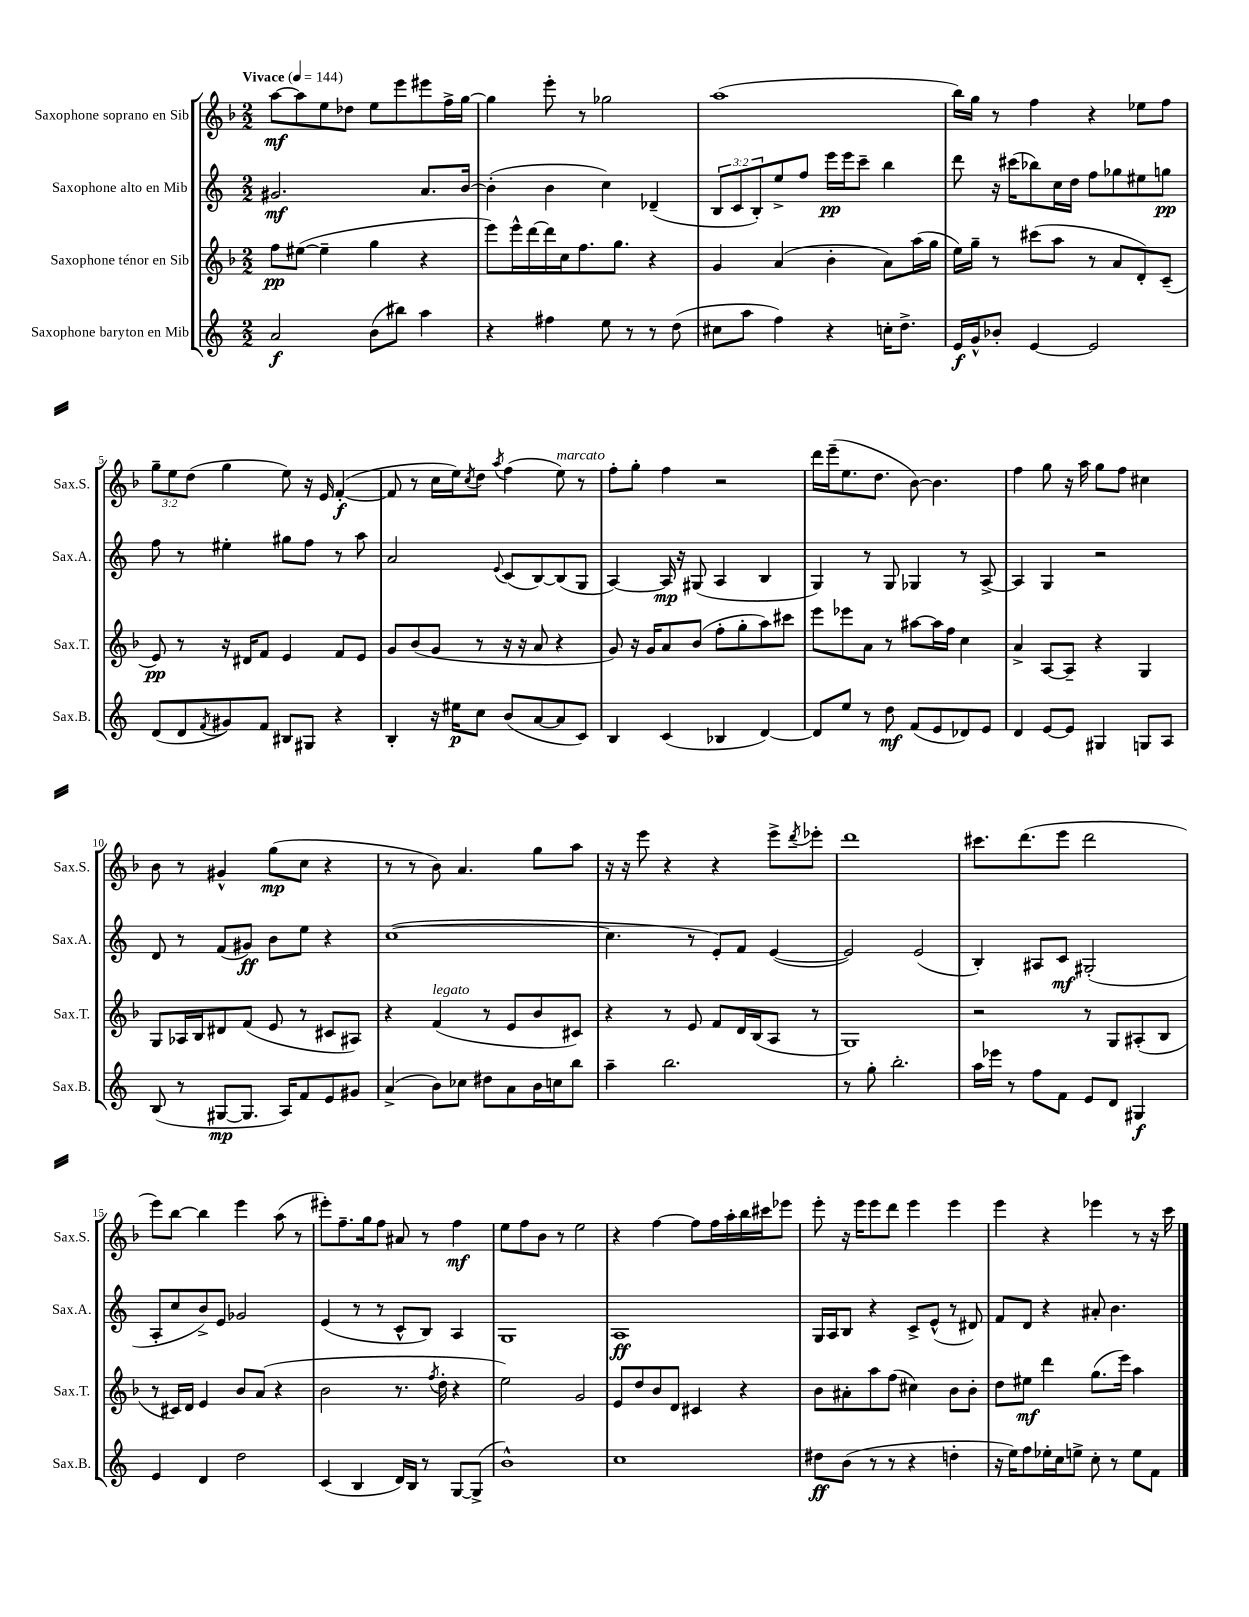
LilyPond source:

<<
\new StaffGroup <<
\new Staff = "s0" \with { instrumentName = "Saxophone soprano en Sib" shortInstrumentName = "Sax.S." } {
    \clef treble \key f \major \numericTimeSignature \time 2/2 \override Staff.TupletNumber.text = #tuplet-number::calc-fraction-text \tempo "Vivace" 4 = 144
    a''8~\mf a''8 e''8 des''8 e''8 e'''8 eis'''8 f''16-> g''16~ |
    g''4 e'''8-. r8 ges''2 |
    a''1( |
    bes''16) g''16 r8 f''4 r4 ees''8 f''8 |
    \tuplet 3/2 { g''8-- e''8 d''8( } g''4 e''8) r16 e'16 f'4~-.\f( |
    f'8 r8 c''16 e''16) \acciaccatura { c''8 } d''8 \acciaccatura { a''8 } f''4( e''8^\markup { \italic "marcato" }) r8 |
    f''8-. g''8-. f''4 r2 |
    d'''16 e'''16--( e''8. d''8. bes'8~) bes'4. |
    f''4 g''8 r16 a''16 g''8 f''8 cis''4 |
    bes'8 r8 gis'4-^ g''8\mp( c''8 r4 |
    r8 r8 bes'8) a'4. g''8 a''8 |
    r16 r16 e'''8 r4 r4 e'''8-> \acciaccatura { d'''8 } ees'''8-. |
    d'''1 |
    cis'''8. d'''8.( e'''8 d'''2 |
    e'''8) bes''8~ bes''4 e'''4 a''8( r8 |
    eis'''8-.) f''8.-- g''16 f''8 ais'8 r8 f''4\mf |
    e''8 f''8 bes'8 r8 e''2 |
    r4 f''4~ f''8 f''16 a''16-. bes''16 cis'''16 ees'''8 |
    e'''8-. r16 e'''16 e'''8 d'''8 e'''4 e'''4 |
    e'''4 r4 ees'''4 r8 r16 c'''16 \bar "|." |
}
\new Staff = "s1" \with { instrumentName = "Saxophone alto en Mib" shortInstrumentName = "Sax.A." } {
    \clef treble \key c \major \numericTimeSignature \time 2/2 \override Staff.TupletNumber.text = #tuplet-number::calc-fraction-text
    gis'2.\mf a'8. b'16~ |
    b'4-.( b'4 c''4) des'4--( |
    \tuplet 3/2 { b8 c'8 b8-.) } e''8-> f''8 e'''16\pp e'''16 c'''8-- b''4 |
    d'''8 r16 cis'''16( bes''8) c''16 d''16 f''8 ges''8 eis''8 g''8\pp |
    f''8 r8 eis''4-. gis''8 f''8 r8 a''8 |
    a'2 \appoggiatura { e'8 } c'8( b8~) b8( g8 |
    a4~) a16\mp r16 gis8( a4 b4 |
    g4) r8 g8 ges4 r8 a8~-> |
    a4 g4 r2 |
    d'8 r8 f'8( gis'8\ff) b'8 e''8 r4 |
    c''1~( |
    c''4. r8 e'8-.) f'8 e'4~( |
    e'2) e'2( |
    b4-.) ais8 c'8\mf gis2-.( |
    a8-. c''8 b'8->) e'8 ges'2 |
    e'4( r8 r8 c'8-^ b8) a4 |
    g1 |
    a1\ff |
    g16 a16 b8 r4 c'8-> e'8-^( r8 dis'8) |
    f'8 d'8 r4 ais'8-. b'4. \bar "|." |
}
\new Staff = "s2" \with { instrumentName = "Saxophone ténor en Sib" shortInstrumentName = "Sax.T." } {
    \clef treble \key f \major \numericTimeSignature \time 2/2
    f''8\pp eis''8~( eis''4-- g''4 r4 |
    e'''8) e'''16-^ d'''16~ d'''16 c''16 f''8. g''8. r4 |
    g'4 a'4( bes'4-. a'8) a''16( g''16 |
    e''16) g''16-- r8 cis'''8( a''8 r8 a'8 d'8-.) c'8--( |
    e'8\pp) r8 r16 dis'16 f'8 e'4 f'8 e'8 |
    g'8 bes'8( g'8 r8 r16 r16 a'8 r4 |
    g'8) r16 g'16 a'8 bes'8( f''8-. g''8-. a''8) cis'''8 |
    e'''8 ees'''8 a'8 r8 ais''8~ ais''16 f''16 c''4 |
    a'4-> a8~ a8-- r4 g4 |
    g8 aes16 bes16 dis'8 f'8( e'8 r8 cis'8 ais8) |
    r4 f'4^\markup { \italic "legato" }( r8 e'8 bes'8 cis'8) |
    r4 r8 e'8 f'8 d'16 bes16( a8 r8 |
    g1) |
    r2 r8 g8 ais8-.( bes8 |
    r8 cis'16) d'16 e'4 bes'8 a'8( r4 |
    bes'2 r8. \acciaccatura { f''8 } d''16-. r4 |
    e''2) g'2 |
    e'8 d''8 bes'8 d'8 cis'4 r4 |
    bes'8 ais'8-. a''8 f''8( cis''4) bes'8 bes'8-. |
    d''8 eis''8\mf d'''4 g''8.( e'''16) a''4 \bar "|." |
}
\new Staff = "s3" \with { instrumentName = "Saxophone baryton en Mib" shortInstrumentName = "Sax.B." } {
    \clef treble \key c \major \numericTimeSignature \time 2/2
    a'2\f b'8( bis''8) a''4 |
    r4 fis''4 e''8 r8 r8 d''8( |
    cis''8 a''8 f''4) r4 c''16-. d''8.-> |
    e'16\f g'16-^ bes'8-. e'4~ e'2 |
    d'8( d'8 \acciaccatura { f'8 } gis'8) f'8 bis8 gis8 r4 |
    b4-. r16 eis''16\p c''8 b'8( a'8~ a'8 c'8) |
    b4 c'4( bes4 d'4~) |
    d'8 e''8 r8 d''8\mf f'8( e'8 des'8) e'8 |
    d'4 e'8~ e'8 gis4 g8 a8 |
    b8( r8 gis8~\mp gis8. a16) f'8 e'8 gis'8 |
    a'4->( b'8) ces''8 dis''8 a'8 b'16 c''16 b''8 |
    a''4-- b''2. |
    r8 g''8-. b''2.-. |
    a''16 ees'''16 r8 f''8 f'8 e'8 d'8 gis4\f |
    e'4 d'4 d''2 |
    c'4( b4 d'16) b16 r8 g8~ g8->( |
    b'1-^) |
    c''1 |
    dis''8\ff b'8( r8 r8 r4 d''4-. |
    r16 e''16) f''8 ees''16-. c''16 e''8-> c''8-. r8 e''8 f'8 \bar "|." |
}
>>
>>
